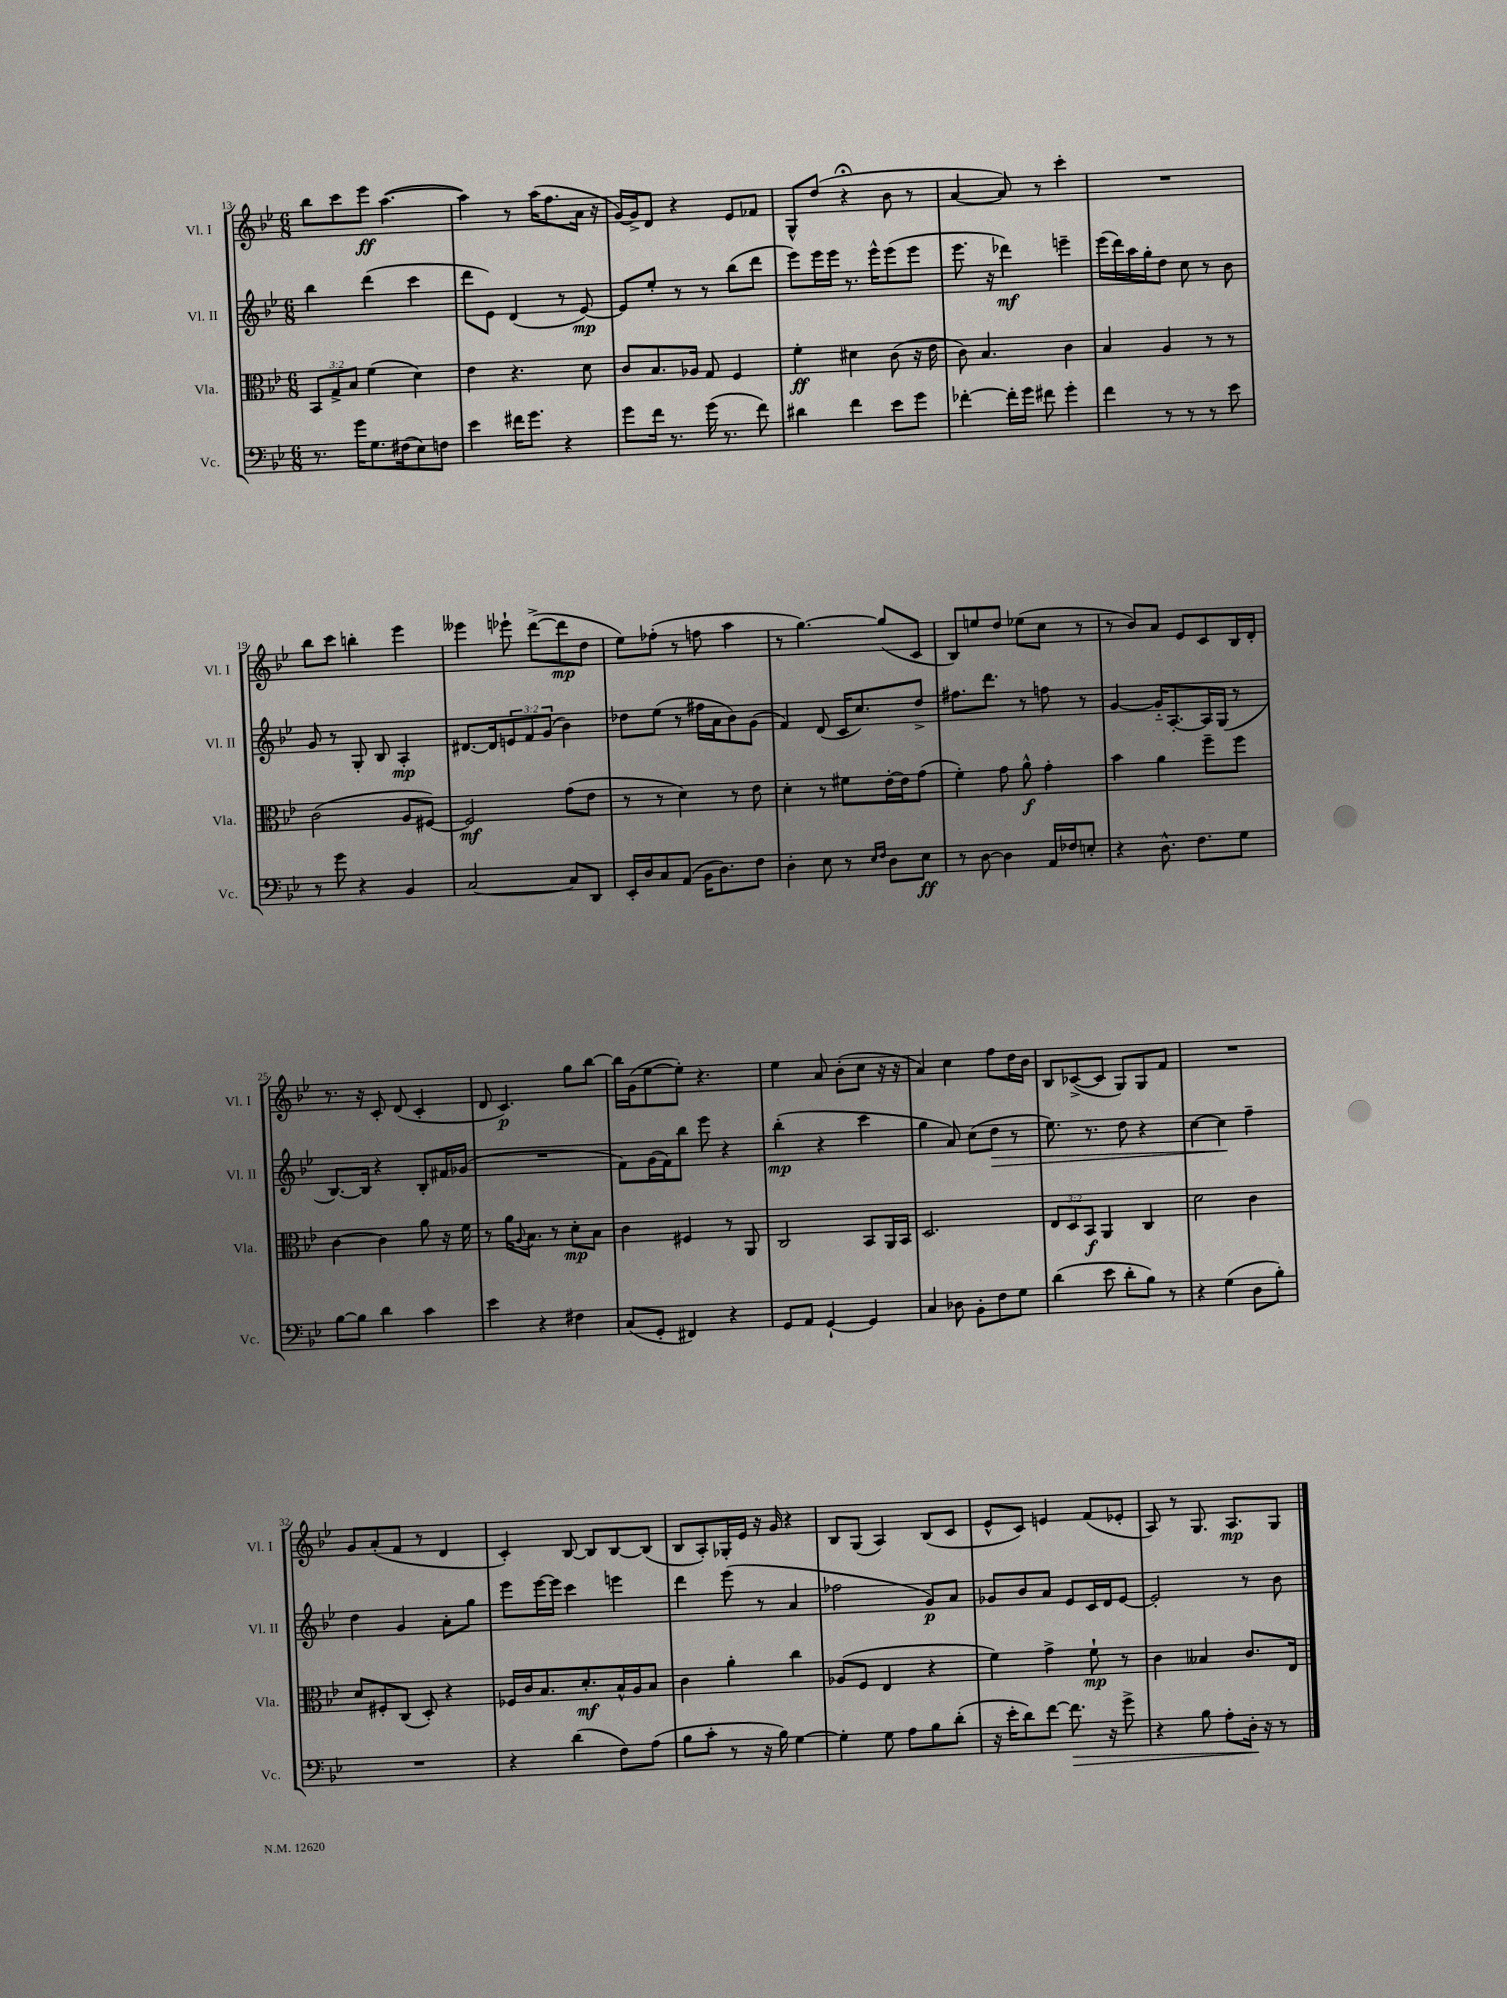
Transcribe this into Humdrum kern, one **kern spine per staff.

**kern	**kern	**kern	**kern
*staff4	*staff3	*staff2	*staff1
*clefF4	*clefC3	*clefG2	*clefG2
*k[b-e-]	*k[b-e-]	*k[b-e-]	*k[b-e-]
*M6/8	*M6/8	*M6/8	*M6/8
8.r	12BB-	4bb-	8bb-
.	12G^	.	.
.	.	.	8ccc
.	12B-	.	.
16g	.	.	.
8.G	(4f	(4ddd	8eee-
.	.	.	([4.aa
(16F#	.	.	.
8E-)	4d)	4ccc	.
8F	.	.	.
=	=	=	=
4e-	4e-	8ddd	4aa])
.	.	8e-)	.
16f#	4.r	(4d	8r
8.g	.	.	.
.	.	.	(16aa
.	.	.	8.ff
4r	.	8r	.
.	8d	[8e-)	16a
.	.	.	16r
=	=	=	=
8g	8c	8e-]	[16g)
.	.	.	16g^]
16f	8.B-	8ee-'	8d
8.r	.	.	.
.	.	8r	4r
.	16A-	.	.
(16g	8G	8r	.
8.r	.	.	.
.	4F	(8bb-	8e-
8f)	.	8ddd	8f-
=	=	=	=
4d#	4f'	8eee-)	8G^^
.	.	16eee-	(8dd
.	.	16eee-	.
4f	4d#	8.r	4r;
.	.	16eee-^^	.
8e-	(8c	(8eee-	8b-
8g	16r	8eee-	8r
.	16e-	.	.
=	=	=	=
[4f-'	8c)	8.eee-	[4a
.	4.B-	.	.
.	.	16r	.
16f-']	.	4ddd-)	8a])
16g	.	.	.
8f#	.	.	8r
4g'	4c	4eee~	4ccc'
=	=	=	=
4f	4B-	(16eee-	2.r
.	.	16ddd)	.
.	.	16aa	.
.	.	16gg'	.
8r	4A	8dd	.
8r	.	8cc	.
8r	8r	8r	.
8e-	8r	8b-	.
=	=	=	=
8r	(2c	8g	8bb-
8g	.	8r	8ccc
4r	.	8G'	4bb'
.	.	8B-	.
4BB-	8A	4A'	4eee-
.	[8F#)	.	.
=	=	=	=
[2C	2F#]	[8.d#	4eee--
.	.	16d#]	.
.	.	12e	8eee-`
.	.	12f	.
.	.	.	([8ddd^
.	.	(12g	.
8C]	(8g	4b-)	8ddd]
8DD	8e-	.	8dd
=	=	=	=
16EE-'	8r	8dd-	8ee-)
16D	.	.	.
8C	8r	(8ee-	(8ff-'
(8AA	4d)	8r	8r
16BB-	.	16ff#	8ff
8.D)	.	16a	.
.	8r	8b-)	4aa
8F	8e-	(8g	.
=	=	=	=
4D'	4d'	4f)	8r
.	.	.	[4.gg)
8E-	8r	(8d	.
8r	8f#	16c	.
.	.	8.cc)	.
16qqE-	.	.	.
16qqF	.	.	.
8D	[16e-'	.	(8gg]
.	16e-]	.	.
8E-	(8g	8dd^	8c
=	=	=	=
8r	4f')	8.ff#	8B-)
[8D	.	.	8ee
.	.	8.ddd	.
4D]	8g	.	8dd
.	8a^^	8r	(8ee-
16AA	4g'	8ff	8cc
16F-	.	.	.
8E'	.	8r	8r
=	=	=	=
4r	4b-	[4g	8r
.	.	.	8b-)
8.D^^	4a	16g'~]	8a
.	.	[8.A'	.
.	.	.	8e-
8.F	.	.	.
.	8ff~	16A]	8c
.	.	(16G	.
8G	8ff	8r	16B-
.	.	.	16d'
=	=	=	=
[8B-	[4c	[8.B-)	8.r
8B-]	.	.	.
.	.	16B-]	16r
4d	4c]	4r	8c'
.	.	.	(8d
4c	8a	8B-'	4c'
.	16r	16f#	.
.	16f	(16g-	.
=	=	=	=
4e-	8r	2.r	8d
.	16a	.	4.c)
.	8qqA	.	.
.	8.B-	.	.
4r	.	.	.
.	8r	.	.
4F#	8d'	.	8gg
.	8B-	.	[8bb-
=	=	=	=
(8C	4c	8f)	16bb-]
.	.	.	(16g
8GG'	.	(16g	[8ee-
.	.	16f)	.
4FF#)	4F#	8bb-	8ee-'])
.	.	8eee-	4.r
4r	8r	4r	.
.	8AA	.	.
=	=	=	=
8GG	2C	(4bb-'	4ee-
8AA	.	.	.
[4GG`	.	4r	8a
.	.	.	(8b-'
4GG]	8BB-	4ccc	8cc
.	16AA	.	16r
.	16BB-	.	16r
=	=	=	=
4C	2.D	4gg	4a)
8D-	.	8a)	4cc
8BB-'	.	(8cc	.
8F	.	8dd	8ff
8G	.	8r	16dd
.	.	.	16b-
=	=	=	=
(4d	12E-	8.ee-)	8B-
.	12D	.	.
.	.	.	([8c-^
.	12BB-	.	.
.	.	8.r	.
8e-	4AA	.	8c-]
8d'	.	8dd	8G)
8B-)	4C	4r	8G
8r	.	.	8f
=	=	=	=
4r	2d	[4cc	2.r
(4G	.	4cc]	.
8D	4c	4ff~	.
8B-')	.	.	.
=	=	=	=
2.r	8d	4dd	8g
.	8F#'	.	(8a'
.	(8C	4g	8f
.	8D')	.	8r
.	4r	8a'	4d
.	.	8gg	.
=	=	=	=
4r	16F-	8eee-	4c')
.	16c	.	.
.	8.B-	[16eee-	.
.	.	16eee-]	.
(4d	.	4ccc	[8B-
.	8.d'	.	.
.	.	.	8B-]
8F)	16B-^^	4eee	[8B-
.	16A	.	.
(8A	8B-	.	(8B-]
=	=	=	=
8B-	4c	4ddd	8B-
8c'	.	.	8A')
8r	4a'	(8eee-	16G-'
.	.	.	16e-
16r	.	8r	16r
16B-)	.	.	16g
[4G	4cc	4a	4r
=	=	=	=
4G']	(8A-	2ff-	8B-
.	8F	.	(8G
8G	4E-	.	4A)
8A	.	.	.
8B-	4r	8g)	(8B-
(8d'	.	8a	8c
=	=	=	=
16r	4f)	8g-	8e-^^
16e-'	.	.	.
8d)	.	8b-	8c)
[8f	4g^	8a	4e
8.f]	.	8e-	.
.	8f`	16c	(8f
16r	.	16d	.
8g^	8r	[8e-	8e-'
=	=	=	=
4r	4c	2e-']	8A)
.	.	.	8r
8B-	4B--	.	8.G
8A'	.	.	.
.	.	.	8.A
16D'	8.c	8r	.
16r	.	.	.
8r	.	8b-	8G
.	16E-	.	.
==	==	==	==
*-	*-	*-	*-
